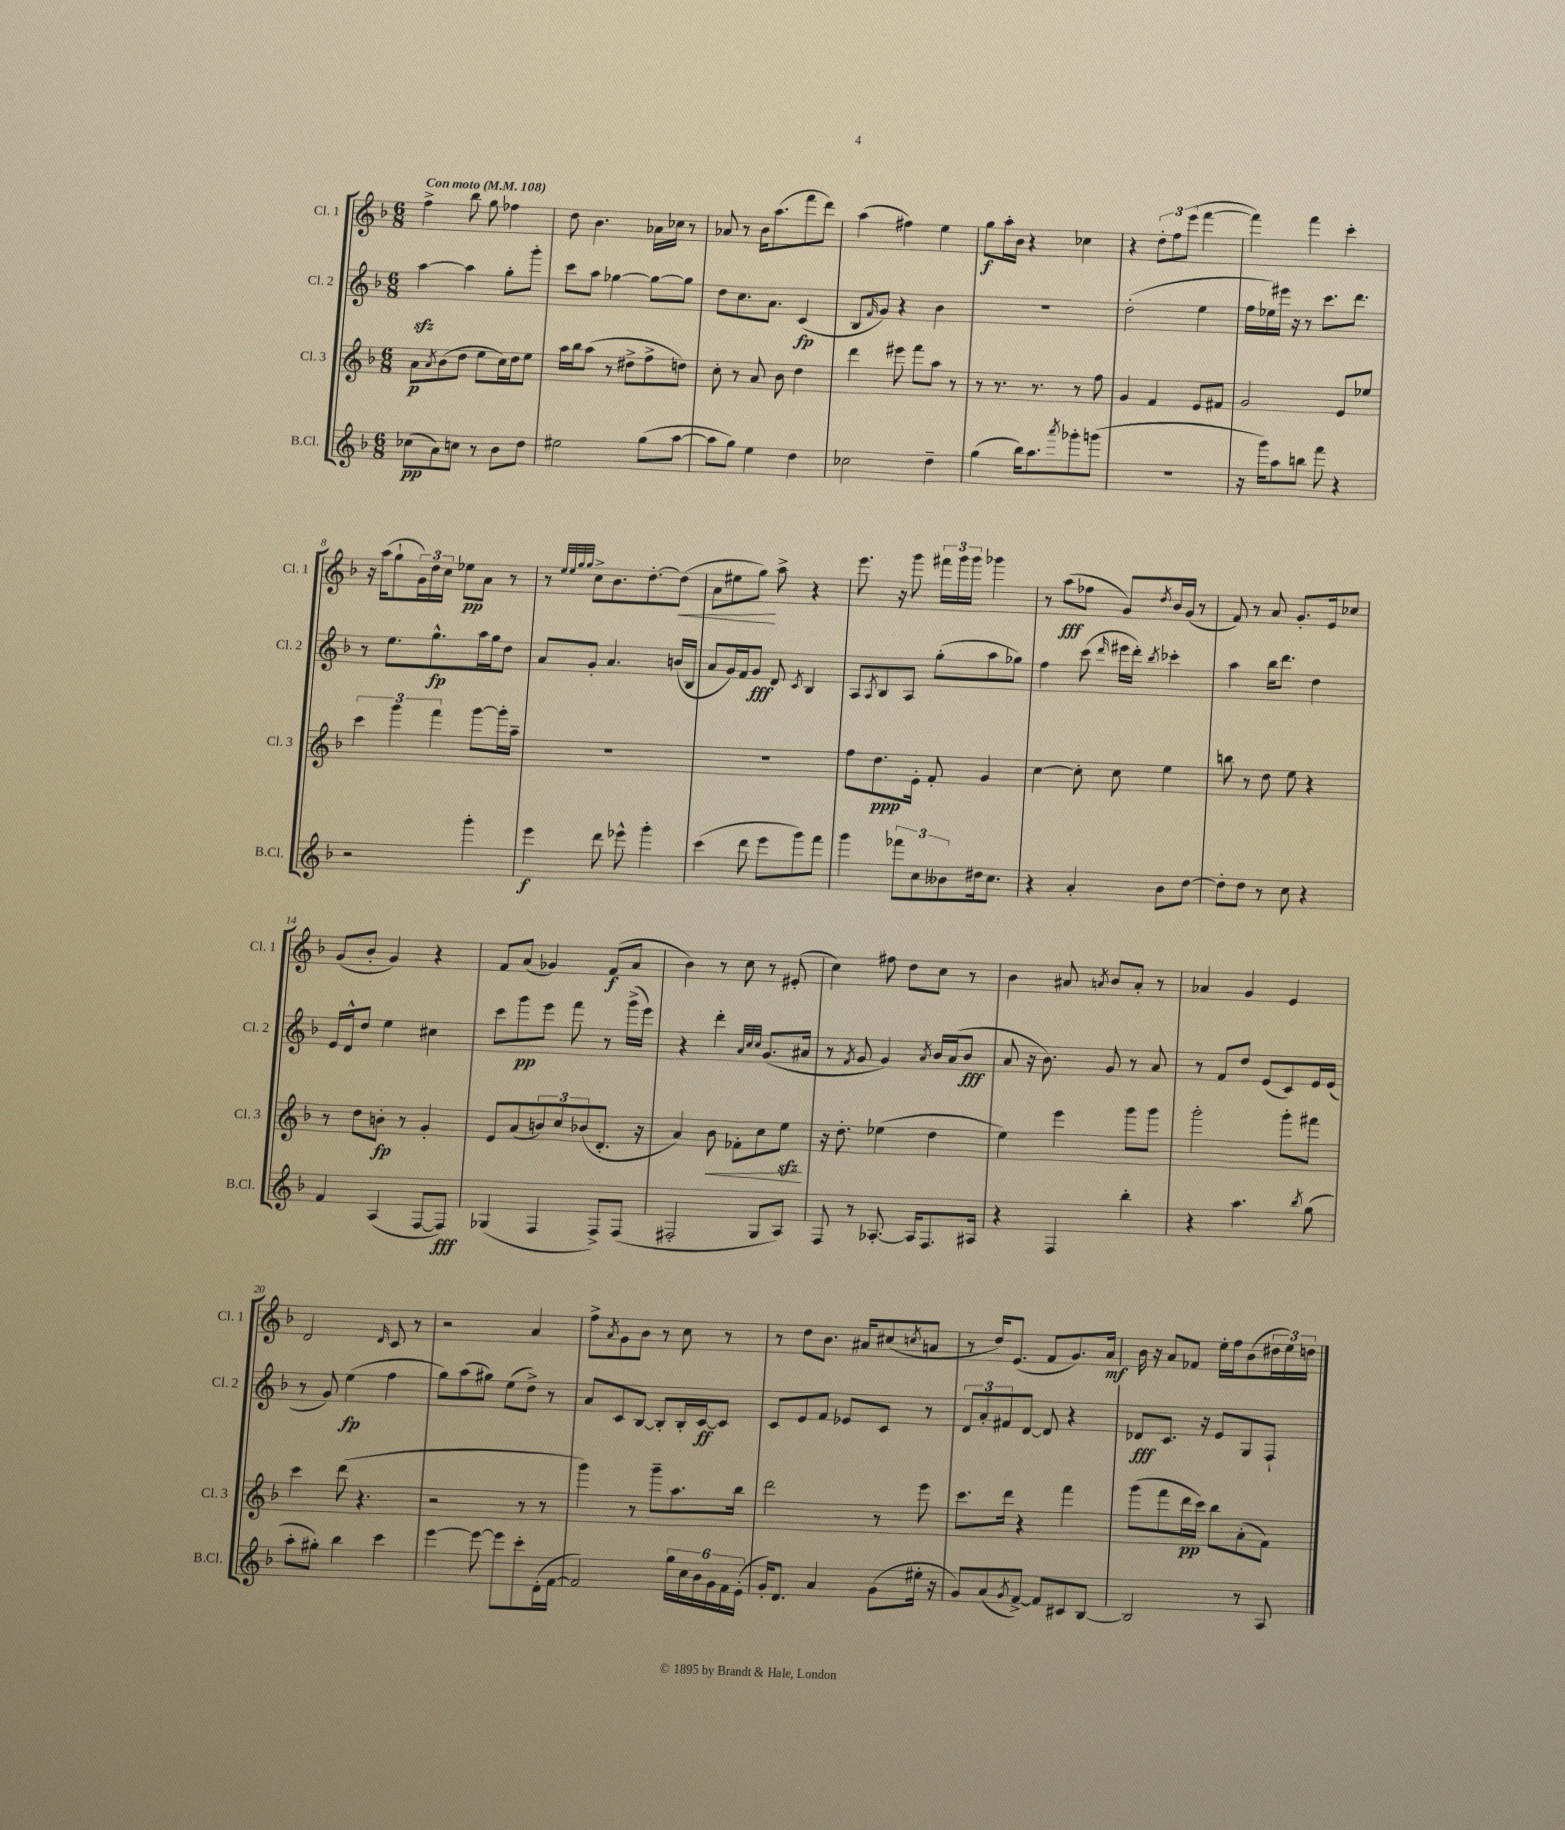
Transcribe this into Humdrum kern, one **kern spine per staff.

**kern	**kern	**kern	**kern
*staff4	*staff3	*staff2	*staff1
*clefG2	*clefG2	*clefG2	*clefG2
*k[b-]	*k[b-]	*k[b-]	*k[b-]
*M6/8	*M6/8	*M6/8	*M6/8
*MM108	*MM108	*MM108	*MM108
(8cc-\L	8a\L	[4aa\	4ff^\
.	8qa/	.	.
8a\)	(8b-\	.	.
8cc\J	8dd\J	4aa\]	8bb-\
8r	8ee\L	.	8gg\
8b-\L	16cc\L)	8gg'\L	4ff-\
.	16dd\J	.	.
8dd\J	8ee\J	8ggg'\J	.
=	=	=	=
2ee#\	16aa\LL	8ccc\L	8dd\
.	16bb-\J	.	.
.	(8aa\J	8aa\J	4.b-\
.	8r	[4gg-\	.
.	8dd#^\L	.	.
(8gg\L	8ff^\	8gg-\_L	16a-\LL
.	.	.	16cc-\JJ
[8aa\J	8dd\J)	8gg-\]J	8r
=	=	=	=
8aa\]L	8cc'\	8dd\L	8a-/
8gg\J)	8r	8.cc\	8r
4ee\	8a/	.	16b-\LK
.	.	8.a\J	(8.aa\
.	8b-\	.	.
4dd\	4dd\	(4c/	8fff\
.	.	.	8ddd\J)
=	=	=	=
2cc-\	4ddd\	8B-/L	(4aa\
.	.	16qqf/	.
.	.	8g/J)	.
.	8eee#\	4r	4ff#\)
.	8fff\L	.	.
4dd~\	8aa\J	4b-\	4ee\
.	8r	.	.
=	=	=	=
(4gg\	8r	2.r	8gg\L
.	8.r	.	16aa'\L
.	.	.	16b-\JJ
16bb-\LK)	.	.	4r
8.aa\	8.r	.	.
8qaaa/	.	.	.
8ggg-'\	8r	.	4cc-\
(8ggg\J	8ff\	.	.
=	=	=	=
2.r	4g/	(2dd'\	4r
.	4f/	.	12dd'\L
.	.	.	12ff\
.	.	.	(12eee\J
.	8e/L	4ee\	[4fff\
.	8f#/J	.	.
=	=	=	=
16r	2g/	16ff\LL	4fff\])
16ggg\LK)	.	16ee-\)	.
8aa\	.	16eee#\JJ	.
.	.	16r	.
8bb\J	.	8r	4fff\
8fff\	.	8.ccc\L	.
4r	8e/L	.	4ccc'\
.	.	8.ddd\J	.
.	8ee-/J	.	.
=	=	=	=
2r	6ccc\	8r	16r
.	.	.	(16aa\LK
.	.	8.ee\L	8gg`\
.	6ggg\	.	.
.	.	.	24g\L)
.	.	.	24dd\
.	.	8.gg^^\	.
.	6fff\	.	24cc\JJ
.	.	.	8ee-\L
4ggg'\	[8ggg\L	16aa\L	8a\J
.	.	16gg\J	.
.	16ggg'\]L	8dd\J	8r
.	16aa~\JJ	.	.
=	=	=	=
4eee\	2.r	8a/L	8r
.	.	.	32qqee/LLL
.	.	.	32qqee/
.	.	.	32qqgg/
.	.	.	32qqgg/JJJ
.	.	8g'/J	8cc^\L
8ddd\	.	4.a/	8.b-\
8eee-^^\	.	.	.
.	.	.	[8.dd'\
4ggg'\	.	.	.
.	.	(16b/LL	(8dd\]J
.	.	16B-/JJ	.
=	=	=	=
(4ccc\	2.r	8a/L	8a\L
.	.	16g/L)	8ee#\
.	.	16f/J	.
8ddd\	.	8g/J	8gg\J)
8eee\L	.	8d/	8aa^\
.	.	8qc/	.
8ggg\)	.	4B-/	4r
8fff\J	.	.	.
=	=	=	=
4ggg\	8ff\L	8A/L	8.eee\
.	.	8qA/	.
.	8.dd\	8B-/	.
.	.	.	16r
12fff-\L	.	8A/J	8ggg\
.	16e'\Jk	.	.
12cc\	.	.	.
.	8f'/	(8gg'\L	24fff#\LL
12b--\	.	.	24ggg\
.	.	.	24ggg\JJ
16dd#\k	4g/	8aa\	4ggg-\
8.cc\J	.	.	.
.	.	8gg-\J)	.
=	=	=	=
4r	[4cc\	4ff\	8r
.	.	.	(8aa\L
4a'/	8cc'\]	(8ccc\	8ff-\J
.	.	16qqddd/	.
.	8cc\	16eee#\LL	8g/L)
.	.	16ddd'\JJ)	.
.	.	8qbb-/	8qdd/
8b-\L	4ee\	4ccc-'\	16b-/L
.	.	.	(16g/JJ
[8dd\J	.	.	8r
=	=	=	=
8dd'\]L	8bb\	4aa\	8f/)
8dd\J	8r	.	8r
8r	8dd\	16bb-\LK	8a/
.	.	8.ddd\J	.
8cc\	8ee\	.	8.g'/L
4r	4r	4dd\	.
.	.	.	16e/k
.	.	.	8cc-/J
=	=	=	=
4f/	8r	16e/LL	(8g/L
.	.	16d^^/J	.
.	8dd\L	8dd/J	8b-'/J
(4A/	8b'\J	4ee\	4g/)
.	8r	.	.
[8F/L	4g'/	4cc#\	4r
8F/]J)	.	.	.
=	=	=	=
(4G-/	8e/L	8ccc\L	8f/L
.	(8a/	8ggg\	(8a/J
4F/	12b/)	8eee\J	4g-/)
.	12cc/	.	.
.	.	8fff\	.
.	(12b-/	.	.
8F^/L)	8.d'/J	8r	(8f/L
(8F/J	.	(16ggg^\LL	8a/J
.	16r	16eee\JJ)	.
=	=	=	=
2F#'/	4a/)	4r	4b-\)
.	8b-\	4ddd'\	8r
.	8f-'\L	.	8cc\
.	.	32qqa/LLL	.
.	.	32qqcc/	.
.	.	32qqcc/JJJ	.
8G/L	8cc\	(8.g/L	8r
8A/J)	8ee\J	.	(8e#'/
.	.	16a#/Jk	.
=	=	=	=
8F/	16r	8r	4cc\)
.	8.dd'\	.	.
.	.	8qf/	.
8r	.	8g/	.
[8.A-'/	(4ee-\	4g/)	8ff#\
.	.	.	8dd\L
16A-/]LK	.	.	.
.	.	8qa/	.
8.F/	4dd\	16b-/LL	8cc\J
.	.	(16a/J	.
.	.	8b-/J	8r
16A#/Jk	.	.	.
=	=	=	=
4r	4ee\)	8a/	4b-\
.	.	16r	.
.	.	8.b-\)	.
4F/	4eee\	.	8a#/
.	.	.	8qa/
.	.	8g/	8b-/L
4bb-'\	8ggg\L	8r	8a'/J
.	8ggg\J	8a/	8r
=	=	=	=
4r	2ggg'\	8r	4a-/
.	.	8f/L	.
4.aa\	.	8dd/J	4g/
.	.	(8e/L	.
.	8ggg'\L	8c/)	4e/
8qbb-/	.	.	.
(8gg\	8fff#\J	16e/L	.
.	.	(16e/JJ	.
=	=	=	=
8aa'\L	4ccc\	8r	2d/
8gg#'\J)	.	8g/)	.
4bb-\	(8ddd\	(4ee\	.
.	4.r	.	.
.	.	.	16qqd/
4ccc\	.	4ff\	8c/
.	.	.	8r
=	=	=	=
[4eee\	2r	8gg\L)	2r
.	.	(8aa\	.
8eee\_	.	8gg#\J)	.
8eee\]L	.	(8ee\L	.
8ccc'\	8r	8dd^\J)	4a/
(16d'\L	8r	8r	.
[16f\JJ	.	.	.
=	=	=	=
2f/])	4ggg\)	8a/L	8ff^\L
.	.	.	8qa/
.	.	8c/	8g\
.	8r	[8B-/J	8b-\J
.	8ggg~\L	8B-'/]L	8r
24gg\LL	8.aa\	16B-'/L	8cc\
24cc\	.	.	.
.	.	[16c/J	.
24b-\	.	.	.
24g\	.	8c/]J	8r
24f\	.	.	.
.	16bb-\Jk	.	.
(24e'\JJ	.	.	.
=	=	=	=
16g'/LK)	2ddd\	8c/L	8r
8.d/J	.	.	.
.	.	8e/	8dd\L
4a/	.	8f/J	8.b-\J
.	.	8e-/L	.
.	.	.	16a#/LK
(8g\L	8r	8c/J	(8cc#/
.	.	.	8qcc/
16ee#'\Jk	8eee\	8r	8a/J
16r	.	.	.
=	=	=	=
8g/L)	8.ccc\L	12d/L	8r
.	.	12a'/	.
(8a/	.	.	16dd/LK)
.	.	12f#/	.
.	16ddd\Jk	.	(8.e/J
8qg/	.	.	.
[8f^/J)	4r	[8d/J	.
8f/]L	.	8d/]	8f/L
8c#/	4fff\	4r	8.g/)
[8B-/J	.	.	.
.	.	.	16a/Jk
=	=	=	=
2B-/]	(8ggg\L	8d-/L	16b-\
.	.	.	16r
.	8fff\	8.c/J	8a/L
.	16ddd\L	.	8f-/J
.	16ccc\JJ)	16r	.
.	8bb-\L	8e/L	16ee'\LL
.	.	.	16ff\J
8r	(8a'\	8G/	(8b-\
8A/	8f\J)	8F`/J	24dd#\L
.	.	.	24ee\)
.	.	.	24dd\JJ
==	==	==	==
*-	*-	*-	*-
